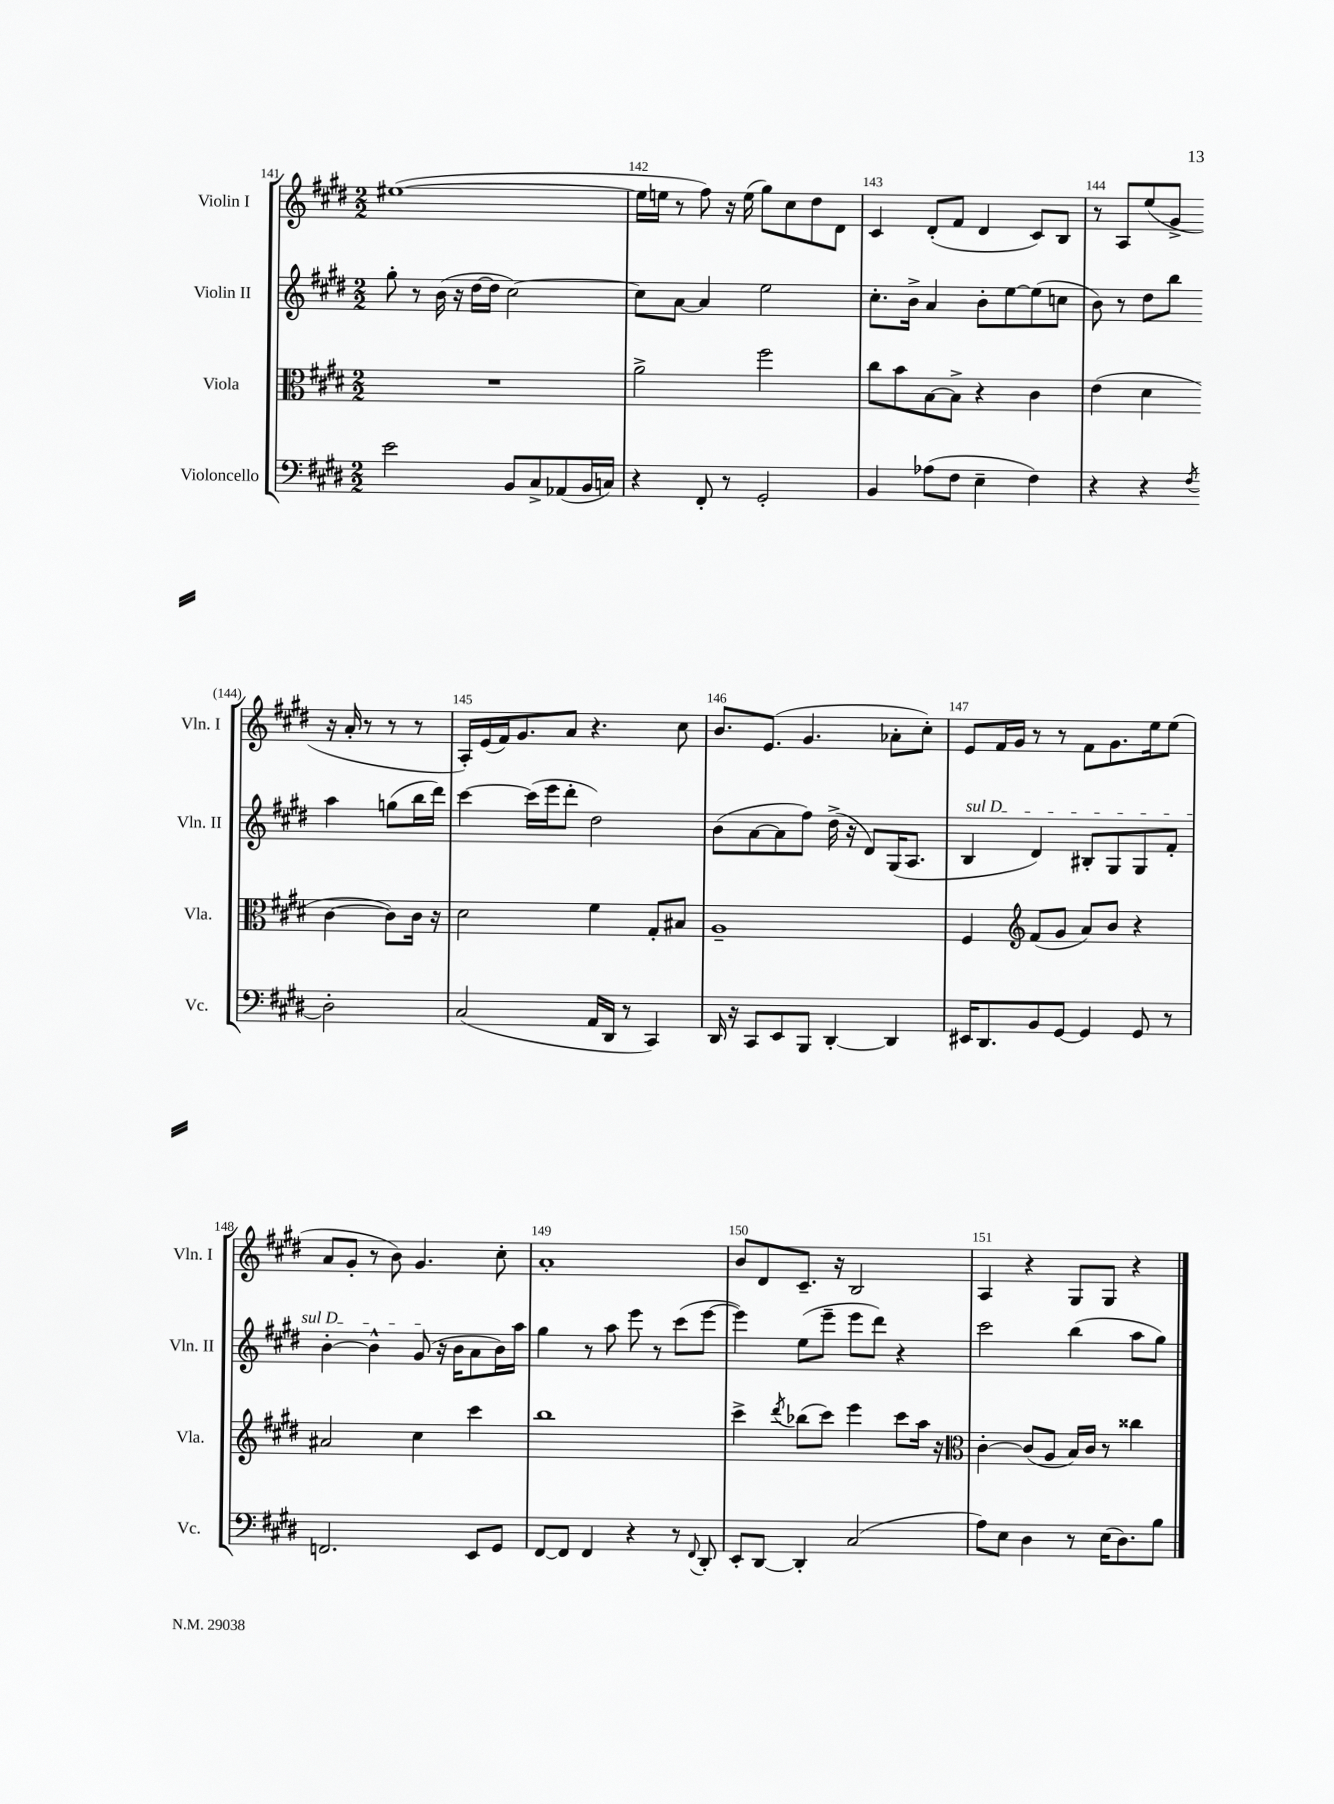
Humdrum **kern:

**kern	**kern	**kern	**kern
*staff4	*staff3	*staff2	*staff1
*clefF4	*clefC3	*clefG2	*clefG2
*k[f#c#g#d#]	*k[f#c#g#d#]	*k[f#c#g#d#]	*k[f#c#g#d#]
*M2/2	*M2/2	*M2/2	*M2/2
2e	1r	8gg#'	([1ee#
.	.	8r	.
.	.	(16b	.
.	.	16r	.
.	.	[16dd#	.
.	.	16dd#]	.
8BB	.	[2cc#)	.
8C#^	.	.	.
(8AA-	.	.	.
16BB	.	.	.
16C)	.	.	.
=	=	=	=
4r	2a^	8cc#]	16ee#]
.	.	.	16ee
.	.	[8a	8r
8FF#'	.	4a]	8ff#)
8r	.	.	16r
.	.	.	(16ee
2GG#'	2ff#	2ee	8gg#)
.	.	.	8cc#
.	.	.	8dd#
.	.	.	8d#
=	=	=	=
4BB	8cc#	8.cc#'	4c#
.	8b	.	.
.	.	16b^	.
(8A-	[8B	4a	(8d#'
8F#	8B^]	.	8f#
4E~	4r	8b'	4d#
.	.	[8ee	.
4F#)	4c#	(8ee]	8c#)
.	.	8cc	8B
=	=	=	=
4r	(4e	8b)	8r
.	.	8r	8A
4r	4d#	8dd#	(8ee
.	.	8bb	8g#^
8qF#	.	.	.
2D#'	[4c#	4aa	16r
.	.	.	16a'
.	.	.	8r
.	8c#])	(8gg	8r
.	16c#	16bb	8r
.	16r	16ddd#)	.
=	=	=	=
(2C#	2d#	[4ccc#	16A')
.	.	.	(16e
.	.	.	16f#)
.	.	.	8.g#
.	.	(16ccc#]	.
.	.	16eee	.
.	.	8ddd#'	8a
16AA	4f#	2dd#)	4.r
16DD#	.	.	.
8r	.	.	.
4CC#)	8G#'	.	.
.	8B#	.	8cc#
=	=	=	=
16DD#	1A~	(8b	8.b
16r	.	.	.
8CC#	.	[8a	.
.	.	.	(8.e
8EE	.	8a]	.
8BBB	.	8ff#)	4.g#
[4DD#'	.	(16dd#^	.
.	.	16r	.
.	.	8d#)	.
4DD#]	.	(16G#	8a-'
.	.	8.A	.
.	.	.	8cc#')
=	=	=	=
16EE#	4F#	4B	8e
8.DD#	.	.	.
.	.	.	16f#
.	.	.	16g#
*	*clefG2	*	*
8BB	(8f#	4d#)	8r
[8GG#	8g#	.	8r
4GG#]	8a)	8B#'	8f#
.	8b	8G#	8.g#
8GG#	4r	8G#	.
.	.	.	16ee
8r	.	8f#'	(8ee
=	=	=	=
2.FF	2a#	[4b'	8a
.	.	.	8g#'
.	.	4b^^]	8r
.	.	.	8b)
.	4cc#	(8g#	4.g#
.	.	16r	.
.	.	16b	.
8EE	4ccc#	8a	.
8GG#	.	16b)	8cc#'
.	.	16aa	.
=	=	=	=
[8FF#	1bb	4gg#	1a'
8FF#]	.	.	.
4FF#	.	8r	.
.	.	8aa	.
4r	.	8eee	.
.	.	8r	.
8r	.	(8ccc#	.
8qqFF#	.	.	.
8DD#'	.	[8eee	.
=	=	=	=
8EE'	4ccc#^	4eee])	8b
[8DD#	.	.	8d#
.	8qddd#	.	.
4DD#']	(8bb-	(8ee	8.c#~
.	8ccc#)	8eee~	.
.	.	.	16r
(2C#	4eee	8eee	2B
.	.	8ddd#)	.
.	8ccc#	4r	.
.	16aa	.	.
.	16r	.	.
=	=	=	=
*	*clefC3	*	*
8A)	[4c#'	2ccc#	4A
8E	.	.	.
4D#	(8c#]	.	4r
.	8A	.	.
8r	16B)	(4bb	8G#
.	16c#	.	.
(16E	8r	.	8G#
8.D#)	.	.	.
.	4cc##	8aa	4r
8B	.	8gg#)	.
==	==	==	==
*-	*-	*-	*-
